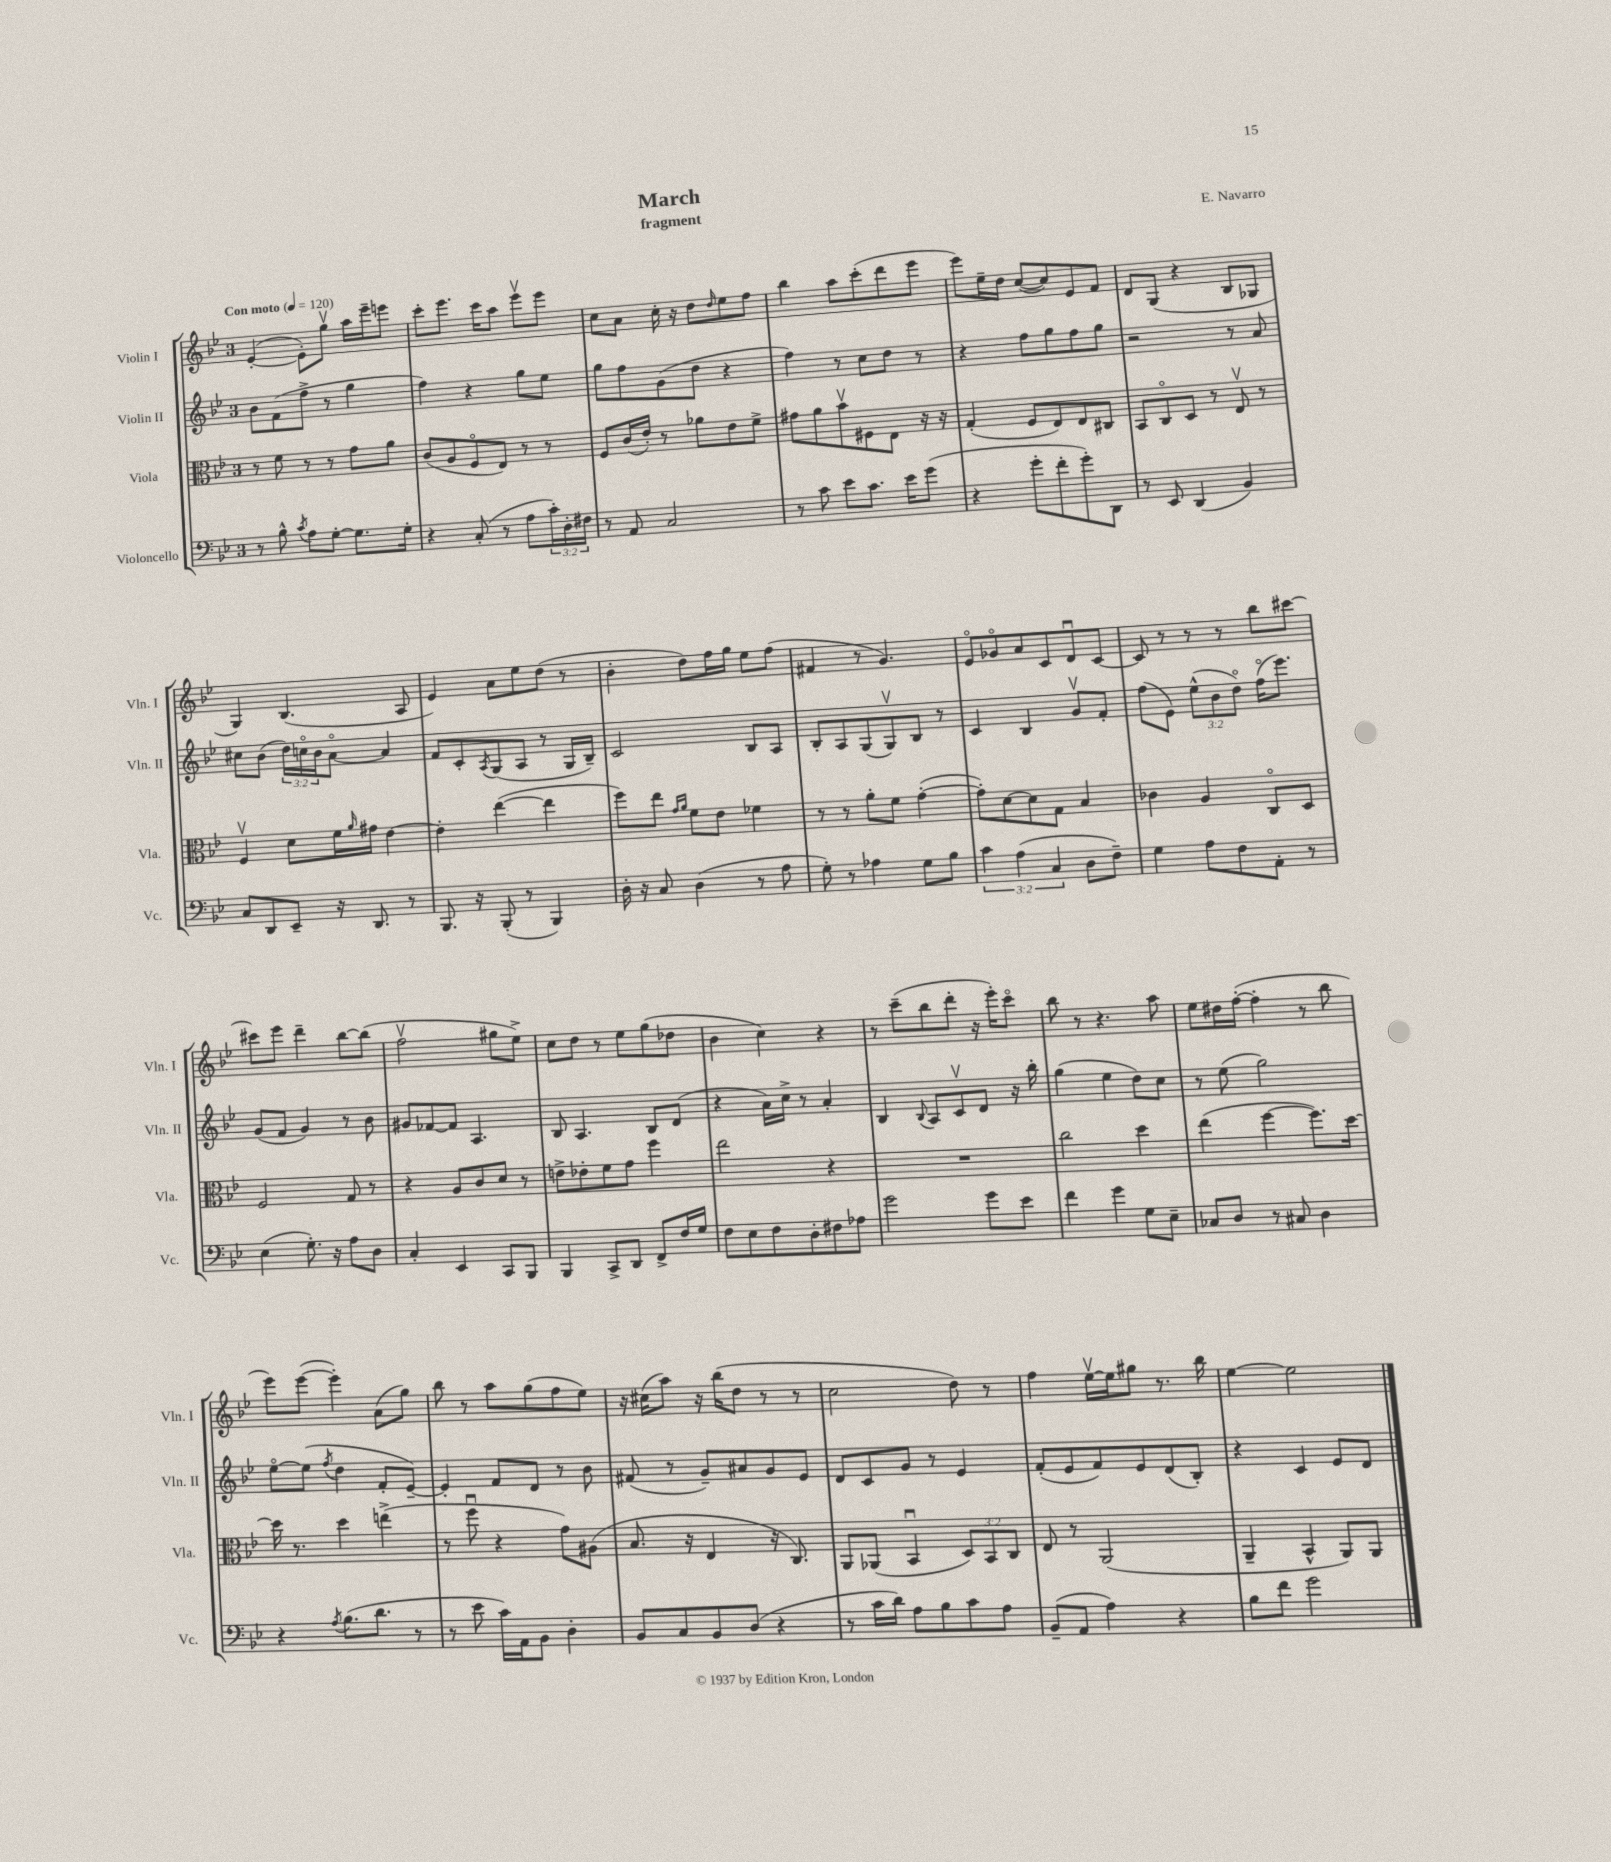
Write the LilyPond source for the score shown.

\header { title = "March" composer = "E. Navarro" subtitle = "fragment" }
<<
\new StaffGroup <<
\new Staff = "s0" \with { instrumentName = "Violin I" shortInstrumentName = "Vln. I" } {
    \clef treble \key bes \major \once \override Staff.TimeSignature.style = #'single-digit \time 3/4 \tempo "Con moto" 4 = 120
    ees'4~-.( ees'8-.) g''8\upbow a''16 ees'''16-- e'''8 |
    c'''8-. ees'''8. c'''16 a''8 ees'''8\upbow ees'''8 |
    c''8 a'8 c''16-. r16 d''8 \grace { d''16 } ees''8 f''8 |
    bes''4 a''8 c'''8-.( d'''8 ees'''8 |
    ees'''8) ees''16-- d''16 c''8~( c''8) ees'8 f'8 |
    d'8 g8( r4 bes8 ges8 |
    g4) bes4.( a8 |
    ees'4) a'8 ees''8 d''8( r8 |
    bes'4-. d''8) f''16 g''16 ees''8 f''8( |
    fis'4 r8 g'4.) |
    ees'8\flageolet ges'8\flageolet a'8 c'8 d'8\downbow c'8~ |
    c'8 r8 r8 r8 bes''8 cis'''8~ |
    cis'''8 ees'''8 d'''4-- bes''8~ bes''8( |
    f''2\upbow gis''8 ees''8->) |
    c''8 d''8 r8 ees''8 g''8( des''8 |
    bes'4 c''4) r4 |
    r8 c'''8--( bes''8 d'''8-. r16 ees'''16-.) c'''8\flageolet |
    bes''8 r8 r4. a''8 |
    ees''8 dis''16 f''16~-.( f''4-. r8 bes''8 |
    ees'''8) ees'''8~( ees'''4-.) a'8( g''8) |
    bes''8 r8 a''8 g''8( f''8 ees''8) |
    r16 cis''16( a''8) r16 bes''16( d''8 r8 r8 |
    c''2 d''8) r8 |
    f''4 ees''16~\upbow ees''16 gis''8 r8. bes''16 |
    ees''4~ ees''2 \bar "|." |
}
\new Staff = "s1" \with { instrumentName = "Violin II" shortInstrumentName = "Vln. II" } {
    \clef treble \key bes \major \once \override Staff.TimeSignature.style = #'single-digit \time 3/4 \override Staff.TupletNumber.text = #tuplet-number::calc-fraction-text
    bes'8 f'8( f''8-> r8 g''4 |
    f''4) r4 g''8 ees''8 |
    g''8 f''8 g'8( d''8 r4 |
    f''4) r8 c''8 d''8 r8 |
    r4 f''8 g''8 f''8 g''8 |
    r2 r8 a'8 |
    cis''8 bes'8( \tuplet 3/2 { d''16) c''16\flageolet bes'16 } a'8~\flageolet a'4 |
    f'8 c'8-. \acciaccatura { a8 } g8( a8 r8 g16 bes16--) |
    c'2 bes8 a8 |
    bes8-. a8 g8( g8\upbow) bes8 r8 |
    c'4 bes4 g'8\upbow f'8-. |
    f''8( ees'8) \tuplet 3/2 { ees''8-^( bes'8 d''8\flageolet) } f''16\flageolet( ees'''8.) |
    g'8( f'8 g'4) r8 bes'8 |
    gis'8 fes'8~ fes'8 a4. |
    bes8 a4. bes8 d'8( |
    r4 a'16) c''16-> r8 a'4-. |
    bes4 \appoggiatura { bes8 } a8 c'8\upbow d'8 r16 bes''16-. |
    g''4( ees''4 d''8) c''8 |
    r8 ees''8( g''2) |
    ees''8~\flageolet ees''8( \acciaccatura { f''8 } d''4 f'8-. ees'8~--) |
    ees'4-. f'8 d'8 r8 bes'8 |
    fis'8( r8 g'8--) ais'8 g'8 ees'8 |
    d'8 c'8 g'8 r8 ees'4 |
    f'8-.( ees'8 f'8) ees'8 d'8( bes8-.) |
    r4 c'4 ees'8 d'8 \bar "|." |
}
\new Staff = "s2" \with { instrumentName = "Viola" shortInstrumentName = "Vla." } {
    \clef alto \key bes \major \once \override Staff.TimeSignature.style = #'single-digit \time 3/4 \override Staff.TupletNumber.text = #tuplet-number::calc-fraction-text
    r8 f'8 r8 r8 g'8 a'8 |
    c'8( a8 f8\flageolet ees8) r8 r8 |
    f8 c'16( ees'16-.) r8 aes'8 ees'8 f'8-> |
    gis'8 a'8 bes'8\upbow fis8 ees8 r16 r16 |
    g4-.( f8 ees8) ees8 cis8 |
    bes,8 c8\flageolet d8 r8 ees8\upbow r8 |
    f4\upbow d'8 f'16 \grace { a'16 } gis'16 ees'4~ |
    ees'4-. ees''4~( ees''4 |
    f''8) ees''8 \grace { g'16 a'16 } f'8 ees'8 fes'4 |
    r8 r8 a'8-. f'8 g'4~-.( |
    g'8-.) d'8~ d'8 g8 bes4 |
    ces'4 a4 c8\flageolet d8 |
    f2 g8 r8 |
    r4 a8 c'8 d'8 r8 |
    e'8-> ees'8-. f'8 g'8 f''4 |
    ees''2 r4 |
    R2. |
    c''2 d''4 |
    ees''4( f''4~ f''8.) d''16~ |
    d''16 r8. d''4 e''4->( |
    r8 f''8\downbow r4 g'8) ais8( |
    bes8. r16 ees4 r16 c8.) |
    a,8 aes,8( bes,4\downbow \tuplet 3/2 { d8) bes,8 c8 } |
    ees8 r8 a,2( |
    a,4-- bes,4-^ a,8) a,8 \bar "|." |
}
\new Staff = "s3" \with { instrumentName = "Violoncello" shortInstrumentName = "Vc." } {
    \clef bass \key bes \major \once \override Staff.TimeSignature.style = #'single-digit \time 3/4 \override Staff.TupletNumber.text = #tuplet-number::calc-fraction-text
    r8 bes8-^ \acciaccatura { c'8 } a8 g8~-. g8. g16-. |
    r4 c8-.( r8 a8 \tuplet 3/2 { c'16-.) d16-. fis16 } |
    r8 a,8 c2 |
    r8 c'8 ees'8 c'8. ees'16 g'8( |
    r4 g'8-. f'8-. g'8-.) d,8 |
    r8 ees,8 d,4( bes,4) |
    c8 d,8 ees,8-- r16 d,8. r8 |
    bes,,8. r16 bes,,8-.( r8 bes,,4) |
    d16-. r16 c8 d4( r8 a8 |
    g8-.) r8 aes4 g8 bes8 |
    \tuplet 3/2 { c'4 a4( c4 } d8 f8--) |
    g4 a8 f8 a,8-. r8 |
    ees4( g8.-.) r16 a8 d8 |
    c4-. ees,4 c,8 bes,,8 |
    bes,,4 c,8-> d,8 f,8-> f16 g16 |
    f8 ees8 f8 d8-. fis8 aes8 |
    g'2 g'8 ees'8 |
    f'4 g'4 g8 ees8-- |
    ces8 d8 r8 cis8 d4 |
    r4 \acciaccatura { a8 } bes8.( d'8. r8 |
    r8 ees'8 c'16) a,16 bes,8 d4-. |
    bes,8 c8 bes,8 d8( r4 |
    r8 c'16 d'16) a8 bes8 c'8 a8 |
    bes,8--( a,8 a4) r4 |
    bes8 f'8 g'2 \bar "|." |
}
>>
>>
\layout { \context { \Score \remove "Bar_number_engraver" } }
